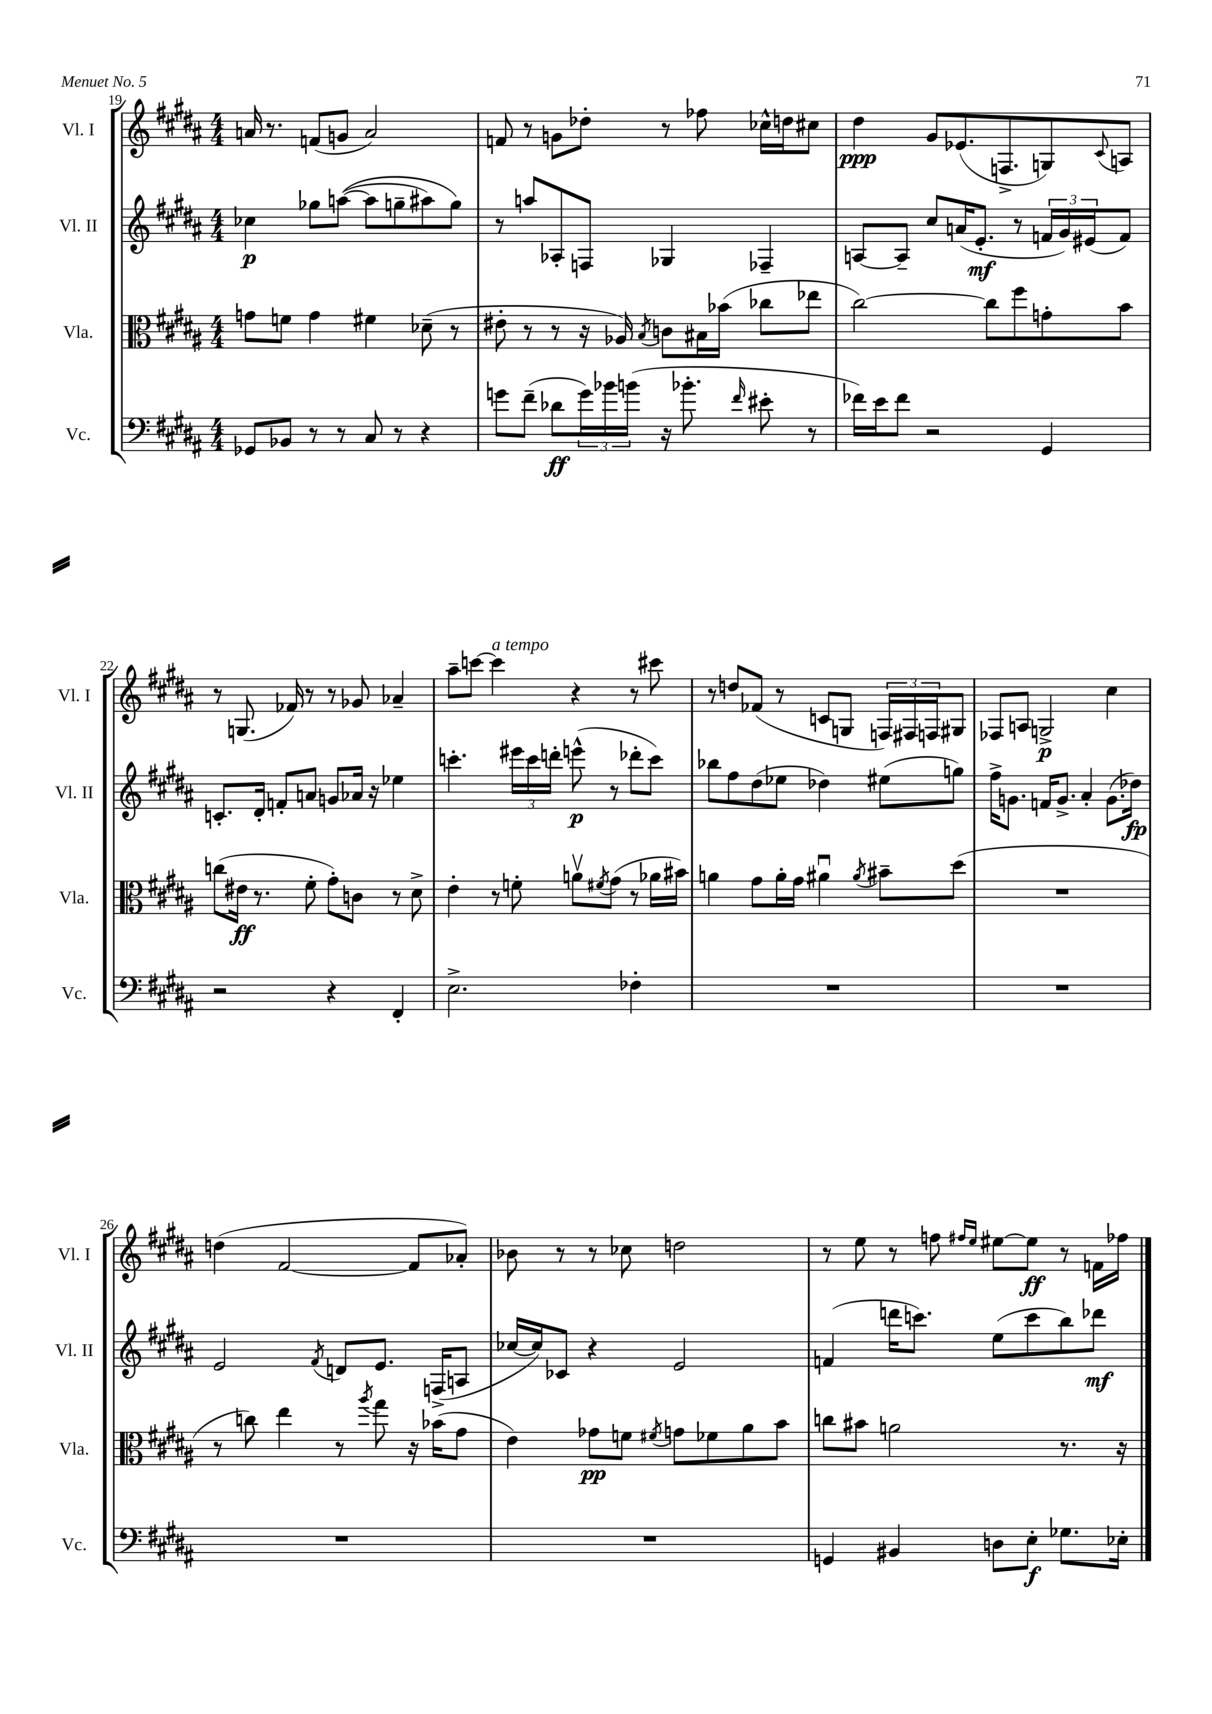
<<
\new StaffGroup <<
\new Staff = "s0" \with { instrumentName = "Vl. I" shortInstrumentName = "Vl. I" } {
    \clef treble \key b \major \numericTimeSignature \time 4/4
    a'16 r8. f'8( g'8 a'2) |
    f'8 r8 g'8 des''8-. r8 fes''8 ces''16-^ d''16 cis''8 |
    dis''4\ppp gis'8 ees'8.( f8.-> g8) \appoggiatura { cis'8 } a8 |
    r8 g8.( fes'16) r8 r8 ges'8 aes'4-- |
    ais''8-- c'''8~ c'''4^\markup { \italic "a tempo" } r4 r8 cis'''8 |
    r8 d''8 fes'8( r8 c'8 g8 \tuplet 3/2 { f16) fis16 f16 } gis8 |
    fes8 a8 g2->\p cis''4 |
    d''4( fis'2~ fis'8 aes'8-.) |
    bes'8 r8 r8 ces''8 d''2 |
    r8 e''8 r8 f''8 \grace { fis''16 e''16 } eis''8~ eis''8\ff r8 f'16 fes''16 \bar "|." |
}
\new Staff = "s1" \with { instrumentName = "Vl. II" shortInstrumentName = "Vl. II" } {
    \clef treble \key b \major \numericTimeSignature \time 4/4
    ces''4\p ges''8 a''8~(\( a''8 g''8-- ais''8) g''8\) |
    r8 a''8 aes8-. f8 ges4 fes4-- |
    a8~ a8-- cis''8 a'16( e'8.-.\mf r8 \tuplet 3/2 { f'16 gis'16) eis'16( } f'8) |
    c'8.-. dis'16-. f'8-. a'8 g'8 aes'16 r16 ees''4 |
    c'''4.-. \tuplet 3/2 { eis'''16 c'''16 d'''16-. } e'''8-^\p( r8 des'''8-. c'''8) |
    bes''8 fis''8 dis''8( ees''8 des''4) eis''8( g''8) |
    fis''16-> g'8. f'16 g'8.-> ais'4-. g'8.( des''16\fp) |
    e'2 \acciaccatura { fis'8 } d'8 e'8. f16->( a8 |
    ces''16~ ces''16) ces'8 r4 e'2 |
    f'4( d'''16 c'''8.) e''8( c'''8 b''8) des'''8\mf \bar "|." |
}
\new Staff = "s2" \with { instrumentName = "Vla." shortInstrumentName = "Vla." } {
    \clef alto \key b \major \numericTimeSignature \time 4/4
    g'8 f'8 g'4 fis'4 des'8--( r8 |
    eis'8-. r8 r8 r16 aes16) \acciaccatura { b8 } c'8 bis16 bes'16( ces''8 ees''8 |
    cis''2~) cis''8 fis''8 g'8-. b'8 |
    c''8( eis'16\ff r8. fis'8-. gis'8-.) c'8 r8 dis'8-> |
    e'4-. r8 f'8-. a'8\upbow \acciaccatura { fis'8 } gis'8( r8 aes'16 bis'16) |
    a'4 gis'8 a'16-. gis'16 ais'4\downbow \acciaccatura { ais'8 } bis'8-- dis''8( |
    R1 |
    r8 c''8) e''4 r8 \acciaccatura { ais''8 } gis''8 r16 bes'16( gis'8 |
    e'4) ges'8\pp f'8 \acciaccatura { fis'8 } g'8 fes'8 ais'8 b'8 |
    c''8 bis'8 a'2 r8. r16 \bar "|." |
}
\new Staff = "s3" \with { instrumentName = "Vc." shortInstrumentName = "Vc." } {
    \clef bass \key b \major \numericTimeSignature \time 4/4
    ges,8 bes,8 r8 r8 cis8 r8 r4 |
    g'8 fis'8--( des'8\ff \tuplet 3/2 { g'16) bes'16 b'16( } r16 bes'8.-. \grace { fis'16 } eis'8-. r8 |
    fes'16) e'16 fes'8 r2 gis,4 |
    r2 r4 fis,4-. |
    e2.-> fes4-. |
    R1 |
    R1 |
    R1 |
    R1 |
    g,4 bis,4 d8 e8-.\f ges8. ees16-. \bar "|." |
}
>>
>>
\layout { \context { \Score currentBarNumber = #19 } }
